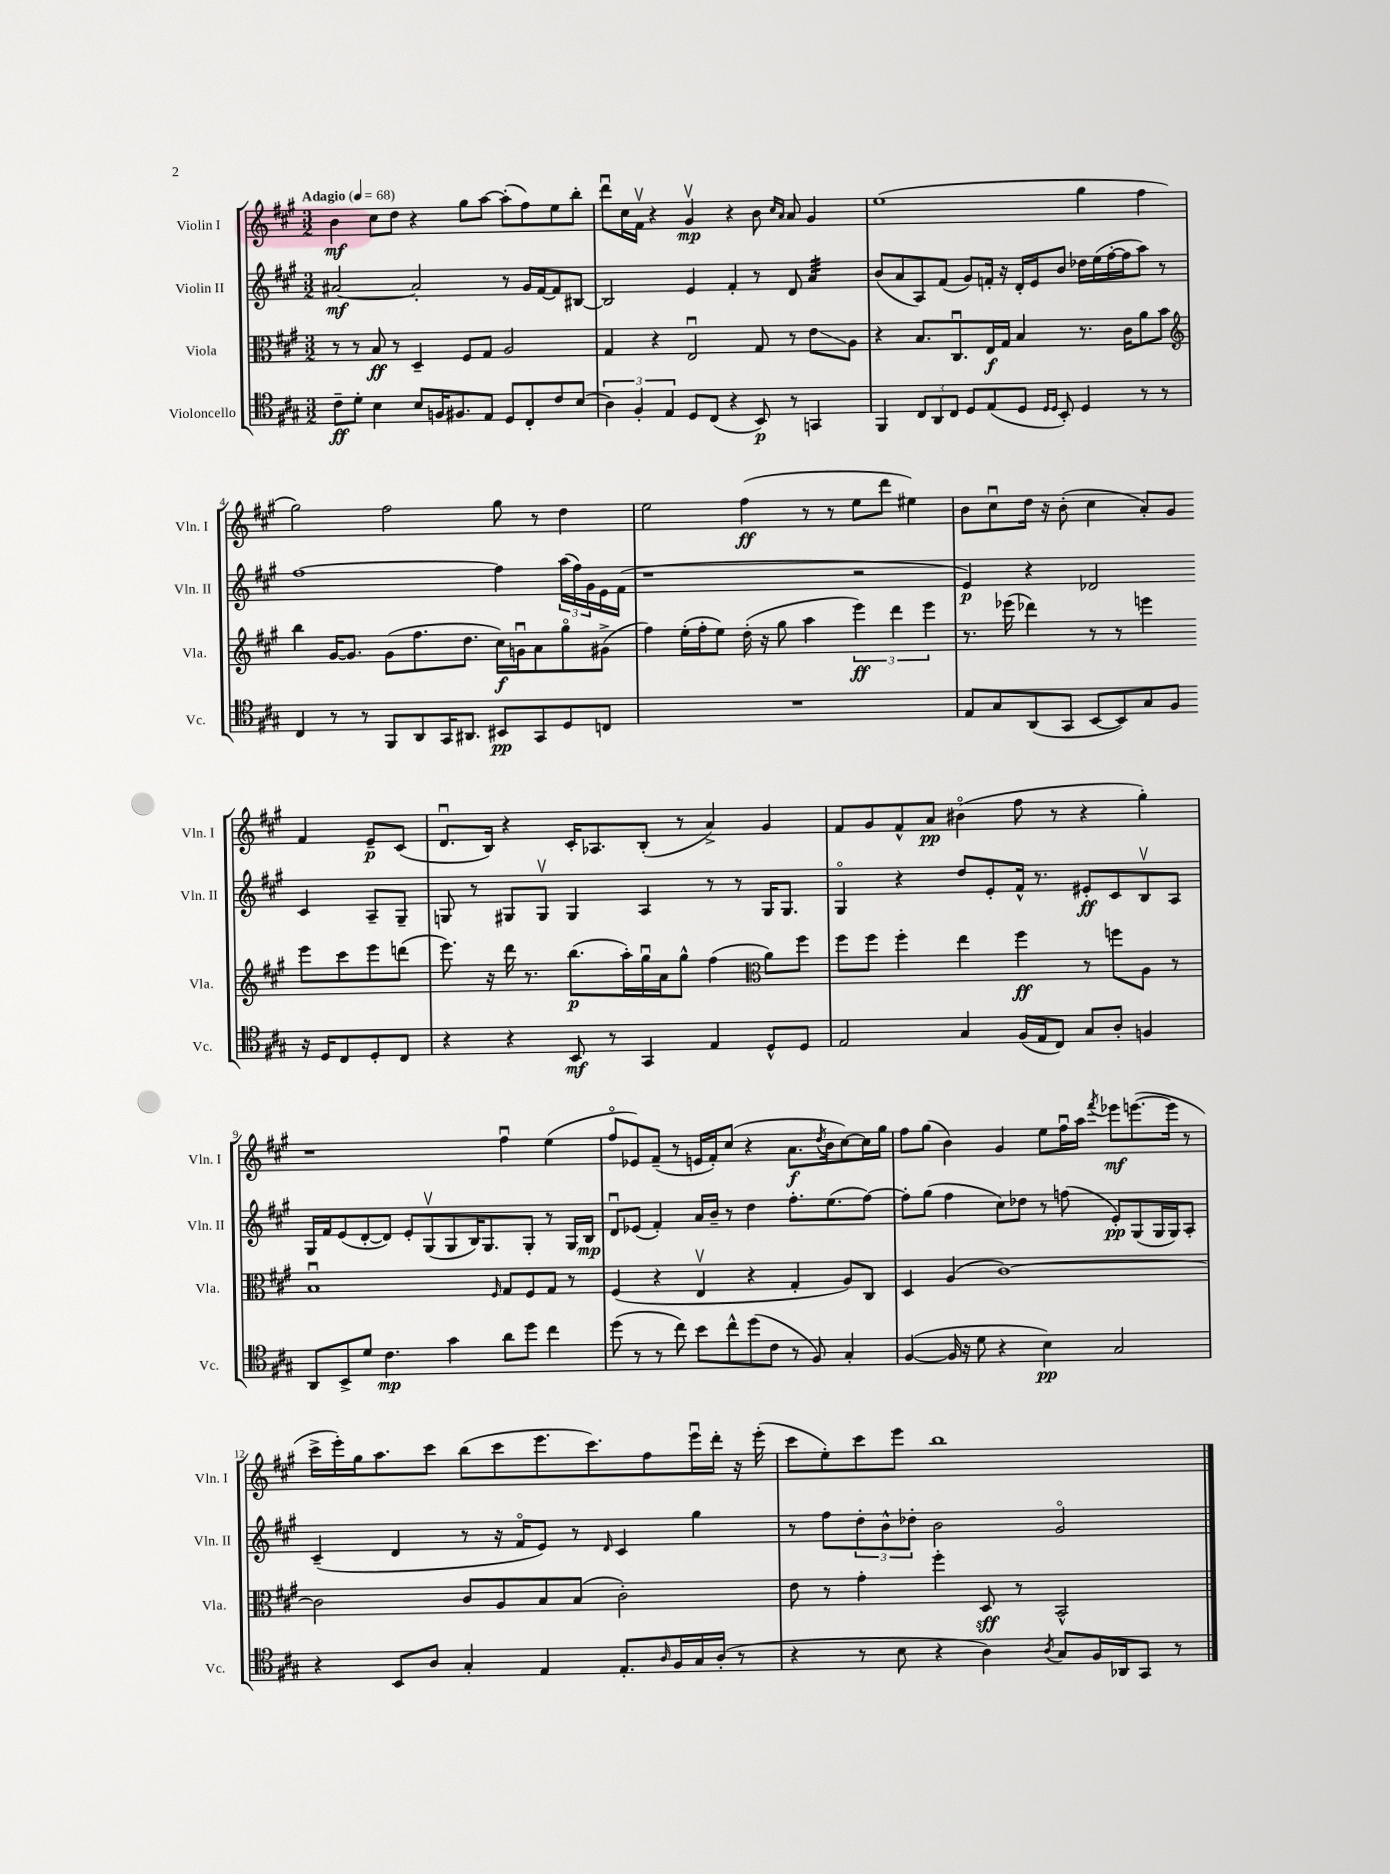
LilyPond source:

<<
\new StaffGroup <<
\new Staff = "s0" \with { instrumentName = "Violin I" shortInstrumentName = "Vln. I" } {
    \clef treble \key a \major \numericTimeSignature \time 3/2 \tempo "Adagio" 4 = 68
    b'4\mf cis''8 d''8 r4 gis''8 a''8~ a''8-.( fis''8) e''8 b''8-. |
    d'''8\downbow cis''16 fis'16\upbow r4 gis'4\upbow\mp r4 b'8 \grace { cis''16 a'16 } a'8 gis'4 |
    e''1( gis''4 fis''4 |
    gis''2) fis''2 gis''8 r8 d''4 |
    e''2 fis''4\ff( r8 r8 e''8 d'''8 eis''4) |
    b'8 cis''8\downbow d''16 r16 b'8-.( cis''4 a'8-.) gis'8 fis'4 e'8--\p cis'8( |
    d'8.\downbow b16) r4 cis'16-. aes8. b8-.( r8 a'4->) gis'4 |
    fis'8 gis'8 fis'8-^ a'8\pp bis'4\flageolet( fis''8 r8 r4 gis''4-.) |
    r1 fis''4\downbow e''4( |
    fis''8\flageolet ees'8) fis'8--( r8 e'16 fis'16-.) cis''8( r4 a'8.\f \acciaccatura { d''8 } b'16 cis''8~) cis''16 gis''16 |
    fis''8 gis''8( b'4) gis'4 e''8 fis''16\downbow a''16 \acciaccatura { fis'''8 } ees'''8\mf e'''8.~( e'''16 r8 |
    cis'''16-> e'''16-.) gis''16 a''8. cis'''8 b''8( cis'''8 e'''8. cis'''8.) fis''8 e'''16\downbow d'''16-. r16 e'''16-.( |
    cis'''8 e''8-.) cis'''8 e'''8 b''1 \bar "|." |
}
\new Staff = "s1" \with { instrumentName = "Violin II" shortInstrumentName = "Vln. II" } {
    \clef treble \key a \major \numericTimeSignature \time 3/2
    ais'2~\mf ais'2-. r8 gis'16 fis'16~ fis'8 bis8~ |
    bis2 e'4 fis'4-. r8 d'8 a'4:32 |
    b'8( a'8 a8) fis'8( gis'8) f'16-. r16 d'16-. e'16 b'8 des''16 e''16( fis''16~-. fis''16 a''8) r8 |
    fis''1~ fis''4 \tuplet 3/2 { a''16( fis''16) gis'16 } e'16 fis'16( |
    r1 r2 |
    e'4\p) r4 des'2 cis'4 a8-- gis8-- |
    g8 r8 gis8 gis8\upbow gis4 a4 r8 r8 gis16 gis8. |
    gis4\flageolet r4 d''8 e'8-. fis'16-^ r8. eis'8-.\ff cis'8 b8\upbow a8 |
    gis16 fis'16 e'8( d'8~-. d'8) e'8-. gis8\upbow( gis8 b16) gis8. gis8-. r8 gis16 b16\mp |
    d'8\downbow ees'8( fis'4-.) a'16 b'16-- r8 d''4 fis''8.-. e''8.( fis''8~) |
    fis''8-. gis''8( fis''4 cis''8) des''8 r8 f''8( e'8-.\pp) gis8( gis16 gis16) a8-. |
    cis'4--( d'4 r8 r16 fis'16\flageolet e'8) r8 \grace { d'16 } cis'4 gis''4 |
    r8 fis''8 \tuplet 3/2 { d''8-. b'8-^ des''8-. } b'2 gis'2\flageolet \bar "|." |
}
\new Staff = "s2" \with { instrumentName = "Viola" shortInstrumentName = "Vla." } {
    \clef alto \key a \major \numericTimeSignature \time 3/2
    r8 r8 b8\ff r8 d4-- fis8 gis8 a2 |
    gis4 r4 e2\downbow gis8 r8 e'8\glissando a8 |
    r4 b8. cis8.\downbow e16\f gis16 b4 r8. cis'16 a'8 b'8 |
    \clef treble b''4 gis'16~ gis'8. gis'8( fis''8. d''8. cis''16\f) g'16\downbow a'8 gis''8\flageolet gis'8->( |
    fis''4) e''16-.( fis''16-. e''8) d''16-.( r16 gis''8 a''4 \tuplet 3/2 { e'''4\ff) d'''4 e'''4 } |
    r8. ees'''16( des'''4) r8 r8 e'''4 e'''8 cis'''8 e'''8 d'''8( |
    e'''8.) r16 d'''16 r8. b''8.\p( a''16-.) gis''16\downbow a'16 gis''8-^ fis''4( \clef alto a'8) fis''8 |
    fis''8 fis''8 fis''4-. e''4 fis''4\ff r8 f''8 a8 r8 |
    b1\downbow \grace { fis16 } gis8 fis8 gis8 r8 |
    fis4( r4 e4\upbow r4 gis4-. a8) cis8 |
    d4 a4( cis'1~) |
    cis'2 cis'8 a8 b8 b8( cis'2-.) |
    e'8 r8 gis'4-. fis''4-. d8\sff r8 b,2-^ \bar "|." |
}
\new Staff = "s3" \with { instrumentName = "Violoncello" shortInstrumentName = "Vc." } {
    \clef tenor \key a \major \numericTimeSignature \time 3/2
    cis'8--\ff d'8-. b4 b8 f16 fis8. e8 d8 cis8-. cis'8 b8( |
    \tuplet 3/2 { a4) fis4-. e4 } d8 cis8( r4 b,8\p) r8 g,4 |
    fis,4 \tuplet 3/2 { cis8 a,8 cis8 } d8 e8( d8 \grace { d16 d16 } b,8-.) d4 r8 r8 |
    cis4 r8 r8 fis,8 a,8 gis,16 ais,8. bis,8\pp gis,8 d8 c8 |
    R1. |
    e8 gis8 a,8( gis,8 b,8~ b,8) gis8 fis8 r16 d16 cis8 d8-. cis8 |
    r4 r4 b,8\mf r8 gis,4 e4 d8-^ d8 |
    e2 gis4 fis16( e16 cis8) gis8 a8-. f4 |
    a,8 b,8-> d'8 cis'4.\mp gis'4 a'8 d''8 cis''4 |
    d''8( r8 r8 cis''8) b'8 cis''8-^ d''8( cis'8 r8 fis8) gis4-. |
    fis4~( fis16 r16 d'8 r4 b4\pp) gis2 |
    r4 b,8 a8 gis4-. e4 e8.-. \grace { a16 } fis16 gis16 a16-.( r8 |
    r4 r8 b8 r4 a4) \acciaccatura { a8 } gis8 fis16 aes,16 gis,8 r8 \bar "|." |
}
>>
>>
